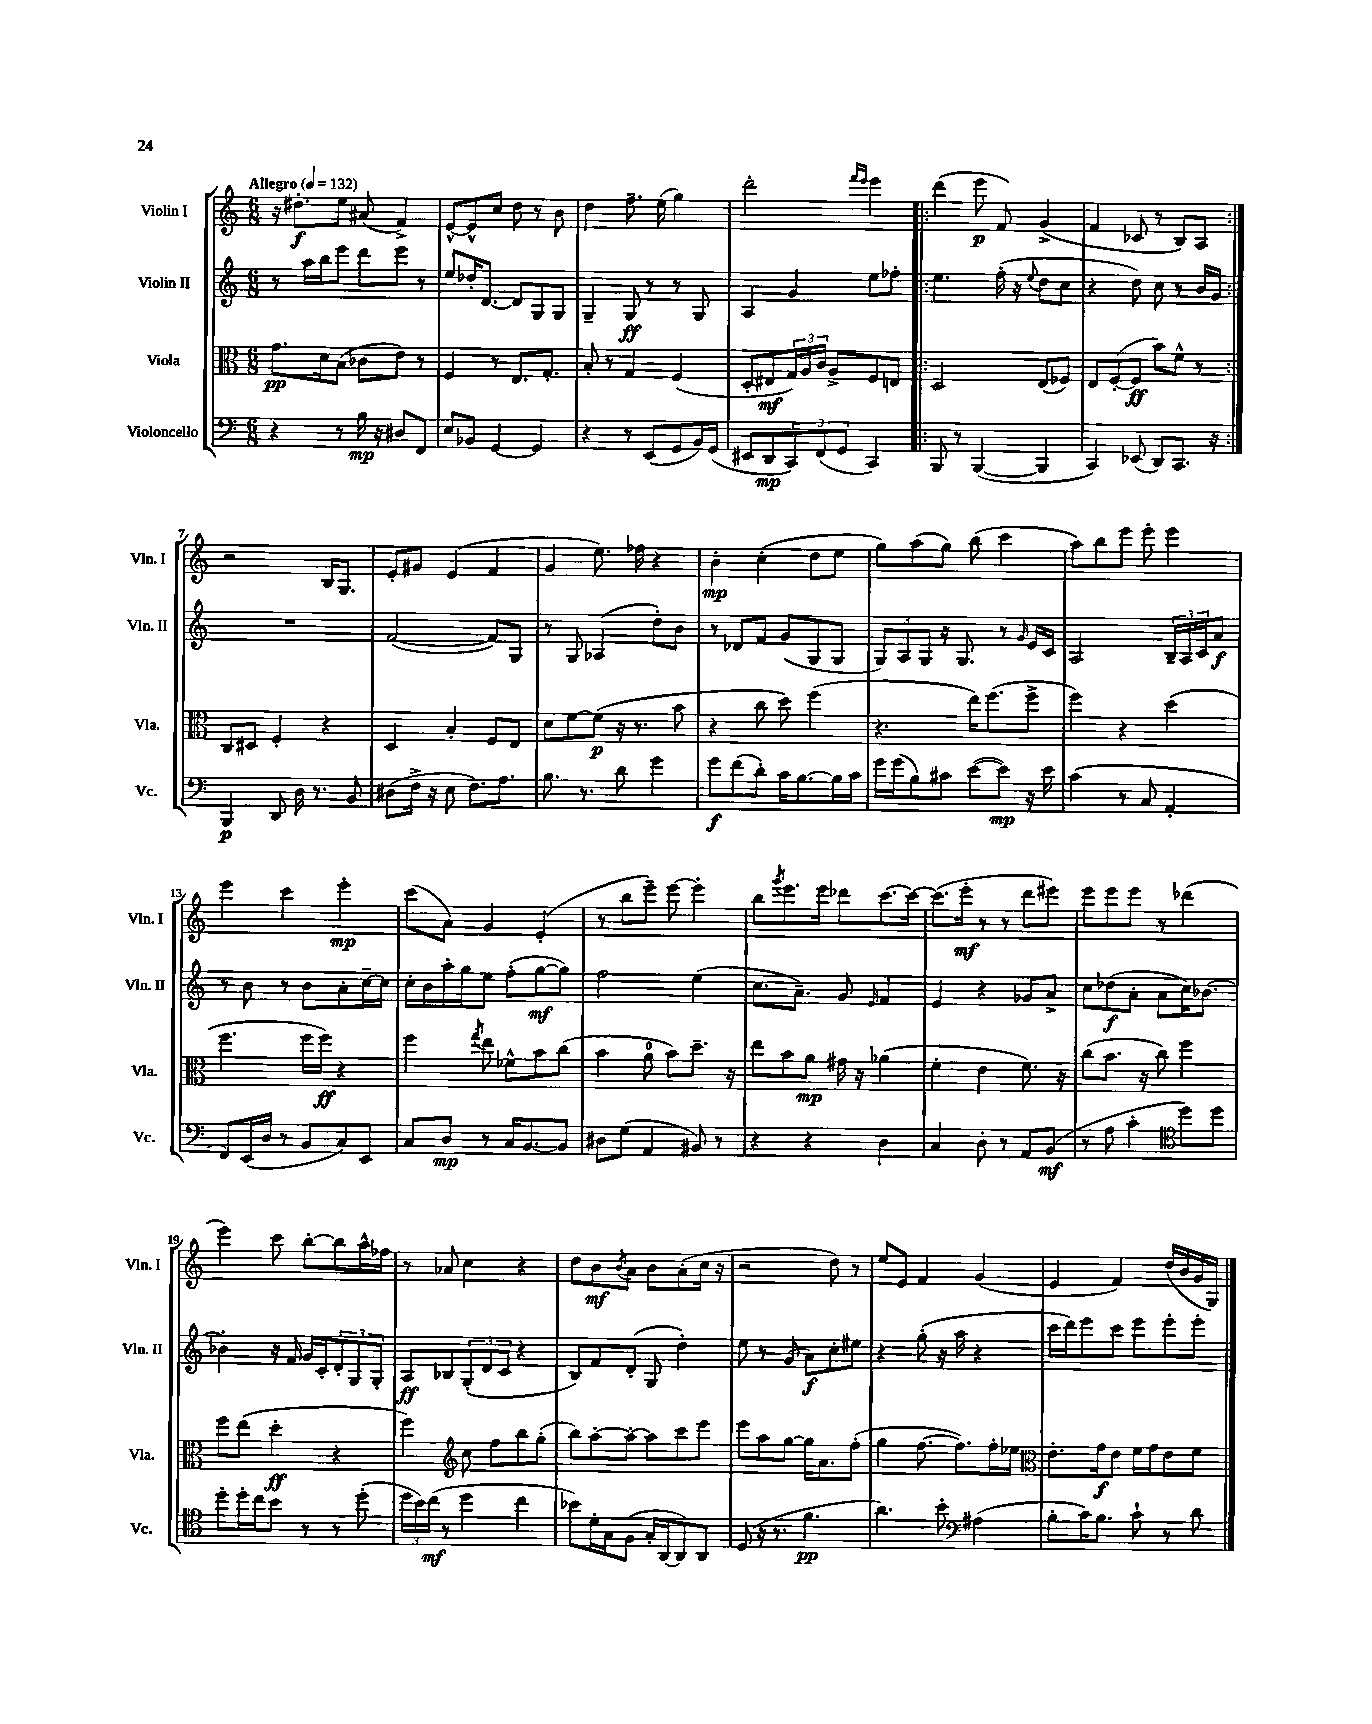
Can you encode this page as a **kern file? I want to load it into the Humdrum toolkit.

**kern	**dynam	**kern	**dynam	**kern	**dynam	**kern	**dynam
*part4	*part4	*part3	*part3	*part2	*part2	*part1	*part1
*staff4	*staff4	*staff3	*staff3	*staff2	*staff2	*staff1	*staff1
*I"Violoncello	*	*I"Viola	*	*I"Violin II	*	*I"Violin I	*
*I'Vc.	*	*I'Vla.	*	*I'Vln. II	*	*I'Vln. I	*
*clefF4	*	*clefC3	*	*clefG2	*	*clefG2	*
*k[]	*	*k[]	*	*k[]	*	*k[]	*
*M6/8	*	*M6/8	*	*M6/8	*	*M6/8	*
*MM132	*	*MM132	*	*MM132	*	*MM132	*
=1	=1	=1	=1	=1	=1	=1	=1
!	!	!	!	!	!	!LO:TX:a:B:t=Allegro	!
4r	.	8.g\L	pp	8r	.	16r	.
.	.	.	.	.	.	8.dd#X'\L	f
.	.	.	.	16aa\LL	.	.	.
.	.	16d\k	.	16bb\J	.	.	.
8r	.	(8B\J	.	8eee\J	.	8ee\J	.
16B\	mp	8c-X\L	.	8ddd\L	.	(8a#X/	.
16r	.	.	.	.	.	.	.
8D#X/L	.	8e\J)	.	8eee\J	.	4f^/)	.
8FF/J	.	8r	.	8r	.	.	.
=2	=2	=2	=2	=2	=2	=2	=2
8E/L	.	4F/	.	8ee/L	.	[8e^^/L	.
8BB-X/J	.	.	.	16dd-X'/K	.	8e^^/]	.
.	.	.	.	[8.d/J	.	.	.
[4GG/	.	8r	.	.	.	8cc/J	.
.	.	8.E/L	.	8d/L]	.	8dd\	.
4GG/]	.	.	.	8G/	.	8r	.
.	.	8.G'/J	.	.	.	.	.
.	.	.	.	8G/J	.	8b\	.
=3	=3	=3	=3	=3	=3	=3	=3
4r	.	8B'/	.	4G~/	.	4dd\	.
.	.	8r	.	.	.	.	.
8r	.	4G/	.	8G/	ff	8.ff~\	.
(8EE/L	.	.	.	8r	.	.	.
.	.	.	.	.	.	(16ee\	.
8GG/	.	(4F/	.	8r	.	4gg\)	.
16BB/L)	.	.	.	8G/	.	.	.
(16GG/JJ	.	.	.	.	.	.	.
=4	=4	=4	=4	=4	=4	=4	=4
8EE#X/L	.	8D'/L	.	4A/	.	2ddd'\	.
8DD/	mp	8E#X/	mf	.	.	.	.
12CC/)	.	24G/L)	.	4g/	.	.	.
.	.	24A/	.	.	.	.	.
(12FF/	.	24c/JJ	.	.	.	.	.
.	.	8A^/L	.	.	.	.	.
12GG/J	.	.	.	.	.	.	.
.	.	.	.	.	.	16qqfff/LL	.
.	.	.	.	.	.	16qqeee/JJ	.
4CC/)	.	8F/	.	8ee\L	.	4eee\	.
.	.	8En/J	.	8ff-X'\J	.	.	.
=5!|:	=5!|:	=5!|:	=5!|:	=5!|:	=5!|:	=5!|:	=5!|:
8BBB/	.	2D/	.	4.ee\	.	(4ddd\	.
8r	.	.	.	.	.	.	.
([4BBB/	.	.	.	.	.	8eee\	p
.	.	.	.	(16ff'\	.	8f/)	.
.	.	.	.	16r	.	.	.
.	.	.	.	8qqee/	.	.	.
4BBB/]	.	(8E/L	.	8dd\L	.	(4g^/	.
.	.	8F-X/J)	.	8cc\J	.	.	.
=6	=6	=6	=6	=6	=6	=6	=6
4CC/)	.	8E/L	.	4r	.	4f/	.
.	.	([8F'/	.	.	.	.	.
(8EE-X/	.	8F/J]	ff	8dd\)	.	8c-X/	.
8DD/L)	.	8b\L)	.	8cc\	.	8r	.
8.CC/J	.	8f^^\J	.	8r	.	8B/L)	.
.	.	8r	.	16b/LL	.	8A/J	.
16r	.	.	.	16g/JJ	.	.	.
!!LO:LB:g=z
=7:|!	=7:|!	=7:|!	=7:|!	=7:|!	=7:|!	=7:|!	=7:|!
4BBB/	p	8C/L	.	2.r	.	2r	.
.	.	8D#X/J	.	.	.	.	.
8DD/	.	4F'/	.	.	.	.	.
16D\	.	.	.	.	.	.	.
8.r	.	.	.	.	.	.	.
.	.	4r	.	.	.	16B/KL	.
.	.	.	.	.	.	8.G/J	.
8BB/	.	.	.	.	.	.	.
=8	=8	=8	=8	=8	=8	=8	=8
(8D#X\L	.	4D/	.	([2f/	.	8e'/L	.
16F^\Jk	.	.	.	.	.	8g#X/J	.
16r	.	.	.	.	.	.	.
8E\	.	4B'/	.	.	.	(4e/	.
8.F\L)	.	.	.	.	.	.	.
.	.	8F/L	.	8f/L])	.	4f/	.
8.A\J	.	.	.	.	.	.	.
.	.	8E/J	.	8G/J	.	.	.
=9	=9	=9	=9	=9	=9	=9	=9
8.B\	.	8d\L	.	8r	.	4g/	.
.	.	[8f\	.	8G/	.	.	.
8.r	.	.	.	.	.	.	.
.	.	(8f\J]	p	(4A-X/	.	8.ee\)	.
8d\	.	16r	.	.	.	.	.
.	.	8.r	.	.	.	16ff-X\	.
4g\	.	.	.	8dd'\L)	.	4r	.
.	.	8b\	.	8b\J	.	.	.
=10	=10	=10	=10	=10	=10	=10	=10
8g\L	f	4r	.	8r	.	4b'\	mp
(8f\	.	.	.	8d-X/L	.	.	.
8d'\J)	.	8cc\	.	8f/J	.	(4cc'\	.
16c\KL	.	8dd\)	.	(8g/L	.	.	.
[8.B\	.	.	.	.	.	.	.
.	.	(4ff\	.	8G/	.	8dd\L	.
16B\L]	.	.	.	8G/J	.	8ee\J	.
16c\JJ	.	.	.	.	.	.	.
=11	=11	=11	=11	=11	=11	=11	=11
16g\LL	.	4.r	.	12G/L)	.	8gg\L)	.
(16g\J	.	.	.	.	.	.	.
.	.	.	.	12A/	.	.	.
8B\)	.	.	.	.	.	(8aa\	.
.	.	.	.	12G/J	.	.	.
8c#X\J	.	.	.	16r	.	8gg\J)	.
.	.	.	.	8.G/	.	.	.
([8e\L	.	16ee\KL)	.	.	.	(8bb\	.
.	.	(8.ff\	.	.	.	.	.
8e\J])	mp	.	.	8r	.	4ccc\	.
.	.	.	.	16qqg/	.	.	.
16r	.	8ff^\J	.	16e/LL	.	.	.
16e\	.	.	.	16c/JJ	.	.	.
=12	=12	=12	=12	=12	=12	=12	=12
(4c\	.	4ff\)	.	2A/	.	8aa\L)	.
.	.	.	.	.	.	8bb\	.
8r	.	4r	.	.	.	8eee\J	.
8C/	.	.	.	.	.	8eee'\	.
4AA'/	.	(4dd\	.	24B~/LL	.	4eee\	.
.	.	.	.	24A/	.	.	.
.	.	.	.	24c/J	.	.	.
.	.	.	.	8a/J	f	.	.
!!LO:LB:g=z
=13	=13	=13	=13	=13	=13	=13	=13
8FF/L)	.	4.ff\	.	8r	.	4eee\	.
(16EE/L	.	.	.	8b\	.	.	.
16D/JJ	.	.	.	.	.	.	.
8r	.	.	.	8r	.	4ccc\	.
8BB/L	.	16ff\LL	.	8b\L	.	.	.
.	.	16ff\JJ)	ff	.	.	.	.
8C/)	.	4r	.	8a'\	.	4eee'\	mp
8EE/J	.	.	.	[16cc~\L	.	.	.
.	.	.	.	16cc\JJ]	.	.	.
=14	=14	=14	=14	=14	=14	=14	=14
8C/L	.	4ff\	.	16cc'\LL	.	(8ccc\L	.
.	.	.	.	16b\	.	.	.
8D/J	mp	.	.	16aa'\	.	8a\J)	.
.	.	.	.	16gg\J	.	.	.
.	.	8qgg/	.	.	.	.	.
8r	.	8ee\	.	8ee\J	.	4g/	.
16C/KL	.	8f-X^^\L	.	(8ff'\L	.	.	.
[8.BB/	.	.	.	.	.	.	.
.	.	8b\	.	[8gg\	mf	(4e'/	.
8BB/J]	.	(8cc\J	.	8gg\J])	.	.	.
=15	=15	=15	=15	=15	=15	=15	=15
8D#X\L	.	4b\	.	2ff\	.	8r	.
(8G\J	.	.	.	.	.	8bb\L	.
4AA/	.	8a\	.	.	.	8eee~\J)	.
.	.	8b\L)	.	.	.	[8eee\	.
8BB#X/)	.	8.dd~\J	.	(4ee\	.	4eee'\]	.
8r	.	.	.	.	.	.	.
.	.	16r	.	.	.	.	.
=16	=16	=16	=16	=16	=16	=16	=16
4r	.	8ee\L	.	8.cc\L	.	8bb\L	.
.	.	.	.	.	.	8qggg/	.
.	.	8b\	.	.	.	8.eee\	.
.	.	.	.	8.a~\J)	.	.	.
4r	.	8a\J	mp	.	.	.	.
.	.	.	.	.	.	16eee\Jk	.
.	.	16g#X\	.	8g/	.	8ddd-X\L	.
.	.	16r	.	.	.	.	.
.	.	.	.	16qqe/	.	.	.
4D\	.	(4a-X\	.	4f/	.	[8.ccc\	.
.	.	.	.	.	.	16ccc\Jk_	.
=17	=17	=17	=17	=17	=17	=17	=17
4C/	.	4f'\	.	4e/	.	(8.ccc\L]	.
.	.	.	.	.	.	16eee'\Jk	mf
8D'\	.	4e\	.	4r	.	8r	.
8r	.	.	.	.	.	8r	.
8AA/L	.	8.f\)	.	8g-X/L	.	8ddd\L	.
(8BB/J	mf	.	.	8a^/J	.	8eee#X\J)	.
.	.	16r	.	.	.	.	.
=18	=18	=18	=18	=18	=18	=18	=18
8r	.	(8cc\L	.	8cc\L	.	8eee\L	.
8A\	.	8.b\J	.	(8dd-X\	f	8eee\	.
4c'\	.	.	.	8a'\J	.	8eee\J	.
.	.	16r	.	.	.	.	.
.	.	8cc\)	.	8a\L	.	8r	.
*clefC4	*	*	*	*	*	*	*
8dd\L)	.	4ff\	.	16cc\K)	.	(4ddd-X\	.
.	.	.	.	[8.b-X\J	.	.	.
8dd\J	.	.	.	.	.	.	.
!!LO:LB:g=z
=19	=19	=19	=19	=19	=19	=19	=19
8dd'\L	.	8ff\L	.	4b-X'\]	.	4eee\)	.
16dd'\L	.	(8ee\J	.	.	.	.	.
16cc\J	.	.	.	.	.	.	.
8b\J	.	4dd'\	ff	16r	.	8ccc\	.
.	.	.	.	16f/	.	.	.
8r	.	.	.	16g/LL	.	[8bb'\L	.
.	.	.	.	16c'/J	.	.	.
8r	.	4r	.	12d'/	.	8bb\]	.
.	.	.	.	12G/	.	.	.
(8dd'\	.	.	.	.	.	16aa^^\L	.
.	.	.	.	12G'/J	.	.	.
.	.	.	.	.	.	16ff-X\JJ	.
=20	=20	=20	=20	=20	=20	=20	=20
24dd\LL	.	4ff\)	.	8A/L	ff	8r	.
24b\)	.	.	.	.	.	.	.
(24cc\JJ	mf	.	.	.	.	.	.
8r	.	.	.	8B-X/	.	8a-X/	.
*	*	*clefG2	*	*	*	*	*
4dd\	.	8cc\	.	(12G'/	.	4cc\	.
.	.	.	.	12d/	.	.	.
.	.	8ff\L	.	.	.	.	.
.	.	.	.	12c/J	.	.	.
4cc\	.	8bb\	.	4r	.	4r	.
.	.	(8gg'\J	.	.	.	.	.
=21	=21	=21	=21	=21	=21	=21	=21
8b-X\L)	.	8bb\L)	.	8B/L)	.	8dd\L	.
16d'\L	.	[8aa'\	.	8f/	.	8b\	mf
16G\J	.	.	.	.	.	.	.
.	.	.	.	.	.	8qb/	.
(8F\J	.	8aa'\J_	.	(8d'/J	.	8a\J	.
16G'/LL	.	8aa\L]	.	8G/	.	8b\L	.
[16AA/J	.	.	.	.	.	.	.
8AA/])	.	8ccc\	.	4dd'\)	.	(8a'\	.
8AA/J	.	8eee\J	.	.	.	16cc\Jk	.
.	.	.	.	.	.	16r	.
=22	=22	=22	=22	=22	=22	=22	=22
(8D/	.	8eee\L	.	8ee\	.	2r	.
16r	.	8aa\	.	8r	.	.	.
8.r	.	.	.	.	.	.	.
.	.	[8gg\J	.	(8g/	.	.	.
4.f\	pp	16gg\KL]	.	8a\L)	f	.	.
.	.	8.a\	.	.	.	.	.
.	.	.	.	8cc'\	.	8dd\)	.
.	.	(8ff'\J	.	8ee#X\J	.	8r	.
=23	=23	=23	=23	=23	=23	=23	=23
4.a\)	.	4gg\	.	4r	.	8ee/L	.
.	.	.	.	.	.	8e/J	.
.	.	[8.ff\	.	(8gg'\	.	4f/	.
8b'\	.	.	.	16r	.	.	.
.	.	8.ff\L])	.	16aa\	.	.	.
*clefF4	*	*	*	*	*	*	*
(4A#X\	.	.	.	4r	.	(4g/	.
.	.	16ff'\L	.	.	.	.	.
.	.	16ee-X\JJ	.	.	.	.	.
=24	=24	=24	=24	=24	=24	=24	=24
*	*	*clefC3	*	*	*	*	*
8B'\L	.	8.e'\L	.	16ccc\LL	.	4e/	.
.	.	.	.	16ddd\J)	.	.	.
16c\K)	.	.	.	8eee\	.	.	.
8.B\J	.	16g\k	f	.	.	.	.
.	.	8e\J	.	8ccc\J	.	4f/)	.
8c`\	.	16f\LL	.	8eee\L	.	.	.
.	.	16g\J	.	.	.	.	.
8r	.	8e\	.	8eee'\	.	(16dd/LL	.
.	.	.	.	.	.	16b/	.
8d\	.	8f\J	.	8eee'\J	.	16g/	.
.	.	.	.	.	.	16G/JJ)	.
==	==	==	==	==	==	==	==
*-	*-	*-	*-	*-	*-	*-	*-
